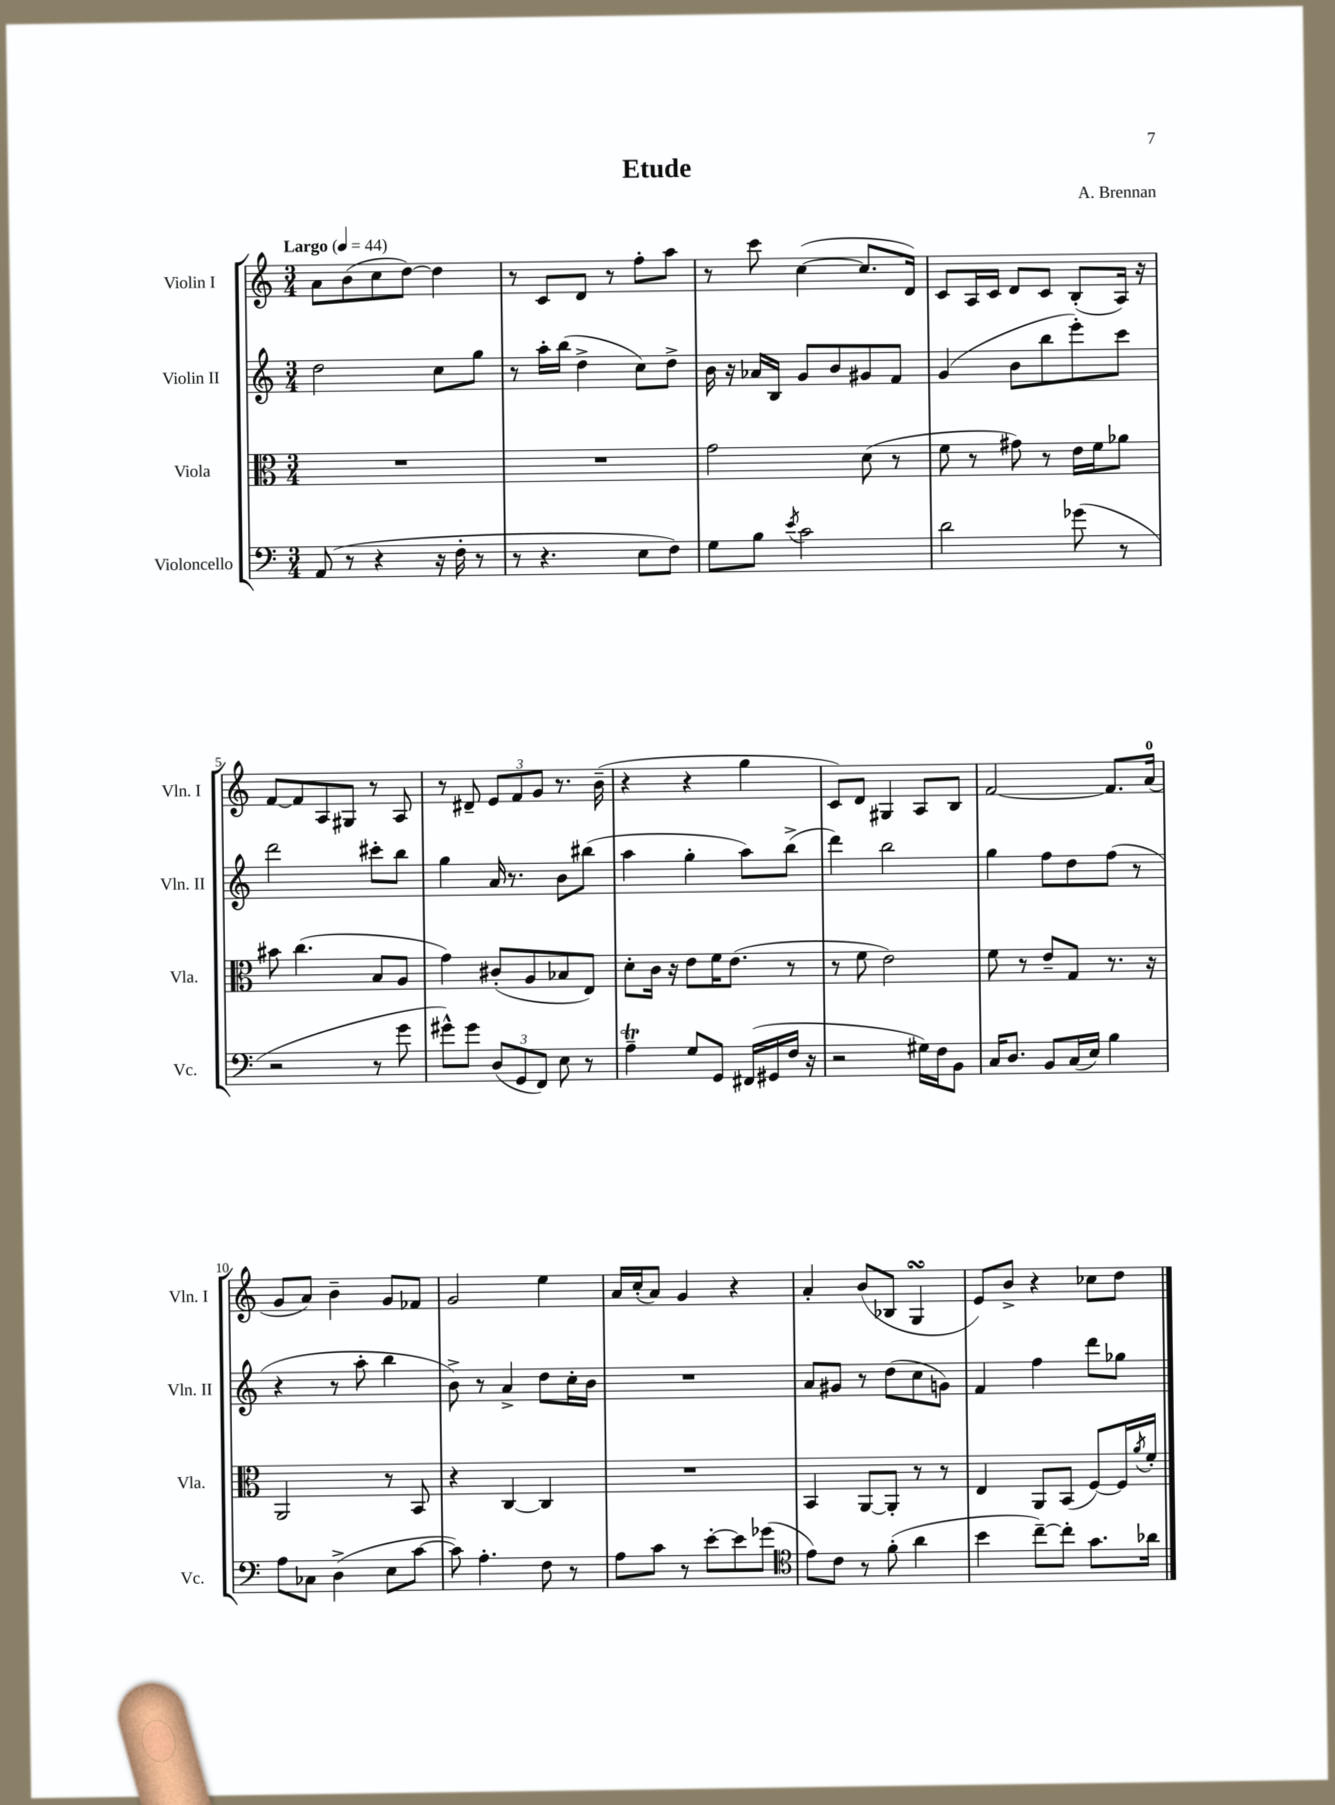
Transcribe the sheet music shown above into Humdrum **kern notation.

**kern	**kern	**kern	**kern
*staff4	*staff3	*staff2	*staff1
*clefF4	*clefC3	*clefG2	*clefG2
*k[]	*k[]	*k[]	*k[]
*M3/4	*M3/4	*M3/4	*M3/4
*MM44	*MM44	*MM44	*MM44
(8AA	2.r	2dd	8a
8r	.	.	(8b
4r	.	.	8cc
.	.	.	[8dd)
16r	.	8cc	4dd]
16F'	.	.	.
8r	.	8gg	.
=	=	=	=
8r	2.r	8r	8r
4.r	.	16aa'	8c
.	.	(16bb	.
.	.	4dd^	8d
.	.	.	8r
8E	.	8cc)	8ff'
8F)	.	8dd^	8aa
=	=	=	=
8G	2g	16b	8r
.	.	16r	.
8B	.	16a-	8ccc
.	.	16B	.
8qe	.	.	.
2c	.	8g	([4cc
.	.	8b	.
.	(8d	8g#	8.cc]
.	8r	8f	.
.	.	.	16d)
=	=	=	=
2d	8f	(4g	8c
.	8r	.	16A
.	.	.	16c
.	8g#)	8b	8d
.	8r	8bb	8c
(8g-	16e	8eee')	(8B'
.	16f	.	.
8r	8a-	8ccc	16A)
.	.	.	16r
=	=	=	=
2r	8b#	2ddd	[8f
.	(4.cc	.	8f]
.	.	.	8A
.	.	.	8G#
8r	8B	8ccc#'	8r
8g	8A	8bb	8A
=	=	=	=
8g#^^)	4g)	4gg	8r
8g#	.	.	8d#~
(12D	(8c#'	16a	12e
.	.	8.r	.
12GG	.	.	12f
.	8A	.	.
12FF)	.	.	12g
8E	8B-	8b	8.r
8r	8E)	(8bb#	.
.	.	.	(16b~
=	=	=	=
4A~	8d'	4aa	4r
.	16c	.	.
.	16r	.	.
8G	8e	4gg'	4r
8GG	16f	.	.
.	(8.e	.	.
(16FF#	.	8aa)	4gg
16GG#	.	.	.
16F	8r	(8bb^	.
16r	.	.	.
=	=	=	=
2r	8r	4ddd)	8c)
.	8f	.	8d
.	2e)	2bb	4G#
16G#)	.	.	8A
16F	.	.	.
8BB	.	.	8B
=	=	=	=
16C	8f	4gg	[2f
8.D	.	.	.
.	8r	.	.
8BB	8e~	8ff	.
(16C	8G	8dd	.
16E)	.	.	.
4B	8.r	(8ff	8.f]
.	.	8r	.
.	16r	.	(16a
=	=	=	=
8A	2AA	4r	8g
8C-	.	.	8a)
(4D^	.	8r	4b~
.	.	8aa'	.
8E	8r	4bb	8g
[8c	8BB	.	8f-
=	=	=	=
8c])	4r	8b^)	2g
4.A'	.	8r	.
.	[4C	4a^	.
8F	4C]	8dd	4ee
8r	.	16cc'	.
.	.	16b	.
=	=	=	=
8A	2.r	2.r	16a
.	.	.	(16cc'
8c	.	.	8a)
8r	.	.	4g
[8e'	.	.	.
8e]	.	.	4r
(8g-	.	.	.
=	=	=	=
*clefC4	*	*	*
8e)	4BB	8a	4a'
8c	.	8g#	.
8r	[8AA	8r	(8b
(8f'	8AA']	(8dd	8B-
4a	8r	8cc	4G
.	8r	8g)	.
=	=	=	=
4b	4E	4f	8e)
.	.	.	8b^
[8cc~)	8AA	4ff	4r
8cc']	(8BB	.	.
8.g	[8F)	8ddd	8cc-
.	16F]	8gg-	8dd
.	8qa	.	.
16a-	16f'	.	.
==	==	==	==
*-	*-	*-	*-
